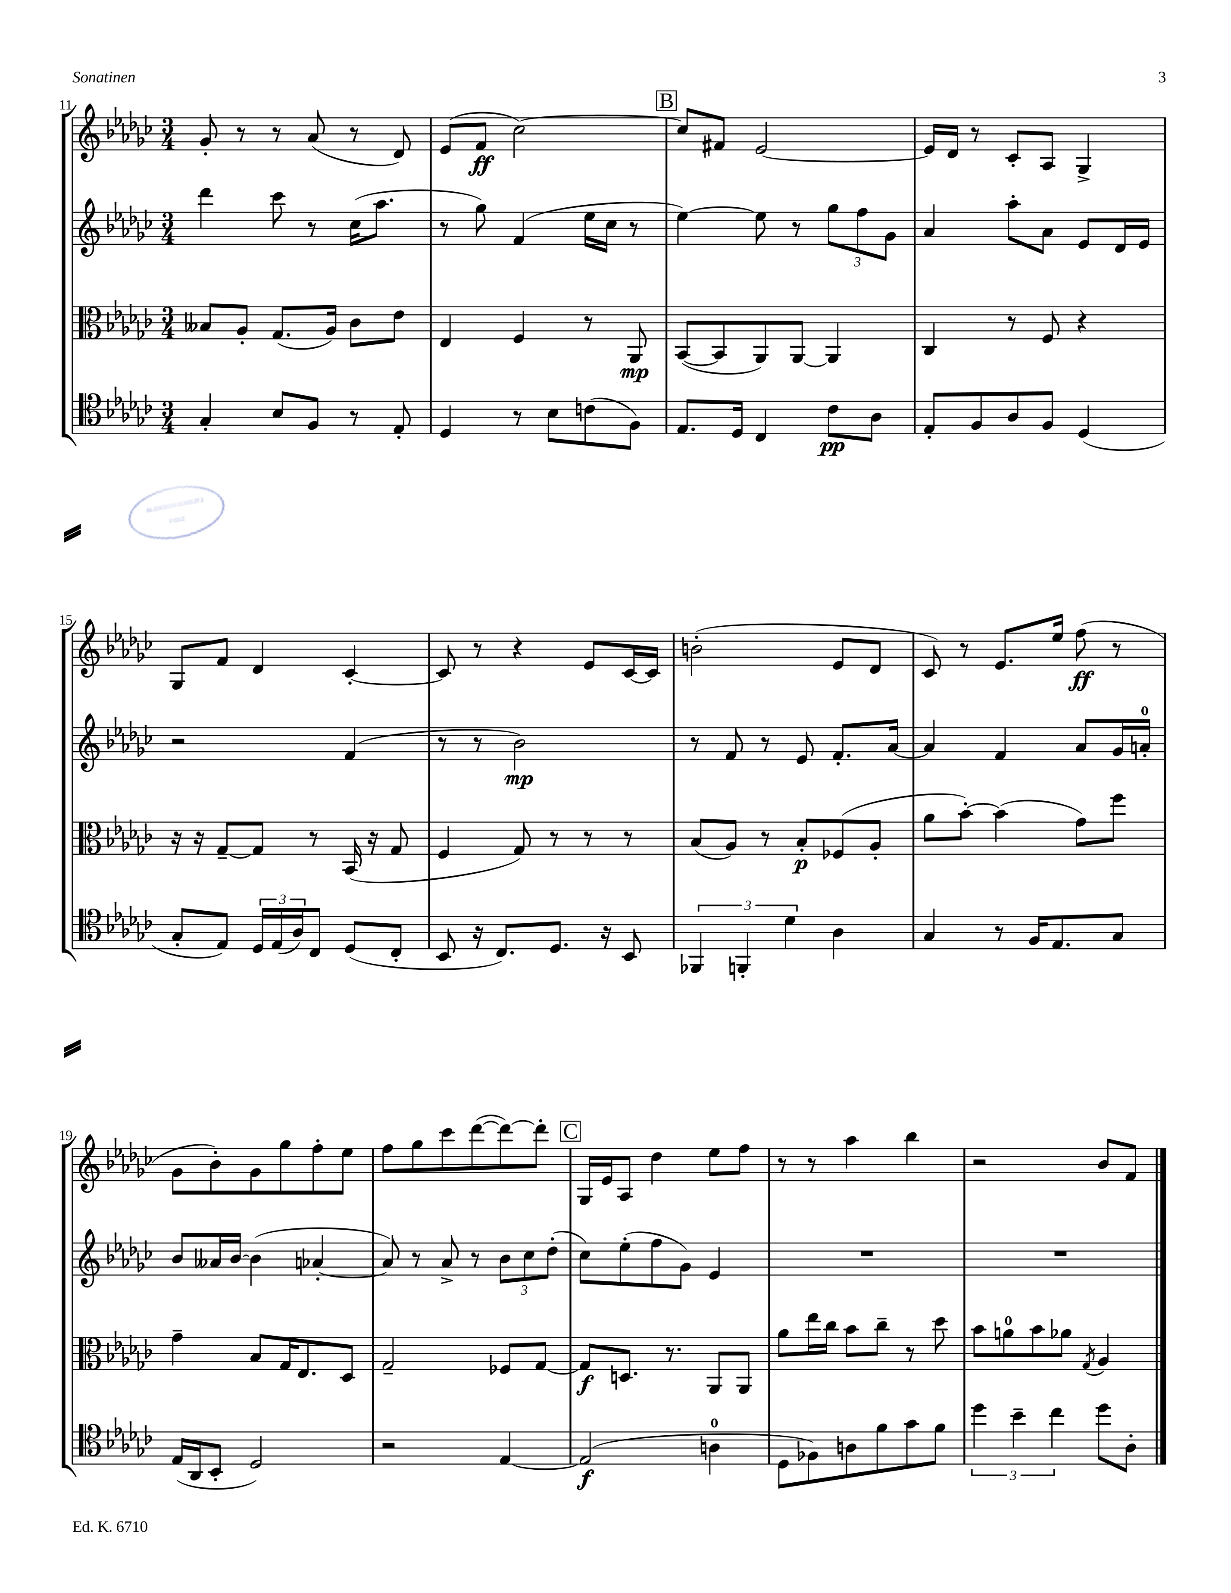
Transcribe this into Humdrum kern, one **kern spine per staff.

**kern	**dynam	**kern	**dynam	**kern	**dynam	**kern	**dynam
*part4	*part4	*part3	*part3	*part2	*part2	*part1	*part1
*staff4	*staff4	*staff3	*staff3	*staff2	*staff2	*staff1	*staff1
*clefC4	*	*clefC3	*	*clefG2	*	*clefG2	*
*k[b-e-a-d-g-c-]	*	*k[b-e-a-d-g-c-]	*	*k[b-e-a-d-g-c-]	*	*k[b-e-a-d-g-c-]	*
*M3/4	*	*M3/4	*	*M3/4	*	*M3/4	*
=11	=11	=11	=11	=11	=11	=11	=11
4G-'/	.	8B--X/L	.	4ddd-\	.	8g-'/	.
.	.	8A-'/J	.	.	.	8r	.
8B-/L	.	(8.G-/L	.	8ccc-\	.	8r	.
8F/J	.	.	.	8r	.	(8a-/	.
.	.	16A-/Jk)	.	.	.	.	.
8r	.	8c-\L	.	(16cc-\KL	.	8r	.
.	.	.	.	8.aa-\J	.	.	.
8E-'/	.	8e-\J	.	.	.	8d-/)	.
=12	=12	=12	=12	=12	=12	=12	=12
4D-/	.	4E-/	.	8r	.	(8e-/L	.
.	.	.	.	8gg-\)	.	8f/J	ff
8r	.	4F/	.	(4f/	.	[2cc-\)	.
8B-\L	.	.	.	.	.	.	.
(8cn\	.	8r	.	16ee-\LL	.	.	.
.	.	.	.	16cc-\JJ	.	.	.
8F\J)	.	8AA-/	mp	8r	.	.	.
!!LO:REH:place=s1:t=B
=13	=13	=13	=13	=13	=13	=13	=13
8.E-/L	.	([8BB-/L	.	[4ee-\)	.	8cc-/L]	.
.	.	8BB-/]	.	.	.	8f#X/J	.
16D-/Jk	.	.	.	.	.	.	.
4C-/	.	8AA-/)	.	8ee-\]	.	[2e-/	.
.	.	[8AA-/J	.	8r	.	.	.
8c-\L	pp	4AA-/]	.	12gg-\L	.	.	.
.	.	.	.	12ff\	.	.	.
8A-\J	.	.	.	.	.	.	.
.	.	.	.	12g-\J	.	.	.
=14	=14	=14	=14	=14	=14	=14	=14
8E-'/L	.	4C-/	.	4a-/	.	16e-/LL]	.
.	.	.	.	.	.	16d-/JJ	.
8F/	.	.	.	.	.	8r	.
8A-/	.	8r	.	8aa-'\L	.	8c-'/L	.
8F/J	.	8F/	.	8a-\J	.	8A-/J	.
(4D-/	.	4r	.	8e-/L	.	4G-^/	.
.	.	.	.	16d-/L	.	.	.
.	.	.	.	16e-/JJ	.	.	.
!!LO:LB:g=z
=15	=15	=15	=15	=15	=15	=15	=15
8G-'/L	.	16r	.	2r	.	8G-/L	.
.	.	16r	.	.	.	.	.
8E-/J)	.	[8G-~/L	.	.	.	8f/J	.
24D-/LL	.	8G-/J]	.	.	.	4d-/	.
(24E-/	.	.	.	.	.	.	.
24A-/J)	.	.	.	.	.	.	.
8C-/J	.	8r	.	.	.	.	.
(8D-/L	.	(16BB-/	.	(4f/	.	[4c-'/	.
.	.	16r	.	.	.	.	.
8C-'/J	.	8G-/	.	.	.	.	.
=16	=16	=16	=16	=16	=16	=16	=16
8BB-/	.	4F/	.	8r	.	8c-/]	.
16r	.	.	.	8r	.	8r	.
8.C-/L)	.	.	.	.	.	.	.
.	.	8G-/)	.	2b-\)	mp	4r	.
8.D-/J	.	8r	.	.	.	.	.
.	.	8r	.	.	.	8e-/L	.
16r	.	.	.	.	.	.	.
8BB-/	.	8r	.	.	.	[16c-/L	.
.	.	.	.	.	.	16c-/JJ]	.
=17	=17	=17	=17	=17	=17	=17	=17
6FF-X/	.	(8B-/L	.	8r	.	(2bn'\	.
.	.	8A-/J)	.	8f/	.	.	.
6FFn'/	.	.	.	.	.	.	.
.	.	8r	.	8r	.	.	.
6d-\	.	.	.	.	.	.	.
.	.	8B-'/L	p	8e-/	.	.	.
4A-\	.	(8F-X/	.	8.f'/L	.	8e-/L	.
.	.	8A-'/J	.	.	.	8d-/J	.
.	.	.	.	[16a-/Jk	.	.	.
=18	=18	=18	=18	=18	=18	=18	=18
4G-/	.	8a-\L	.	4a-/]	.	8c-/)	.
.	.	[8b-'\J)	.	.	.	8r	.
8r	.	(4b-\]	.	4f/	.	8.e-/L	.
16F/KL	.	.	.	.	.	.	.
8.E-/	.	.	.	.	.	16ee-/Jk	.
.	.	8g-\L)	.	8a-/L	.	(8ff\	ff
8G-/J	.	8ff\J	.	16g-/L	.	8r	.
.	.	.	.	16an'/JJ	.	.	.
!!LO:LB:g=z
=19	=19	=19	=19	=19	=19	=19	=19
(16E-/LL	.	4g-~\	.	8b-/L	.	8g-\L	.
16AA-/J	.	.	.	.	.	.	.
8BB-'/J	.	.	.	16a--X/L	.	8b-'\)	.
.	.	.	.	[16b-/JJ	.	.	.
2D-/)	.	8B-/L	.	(4b-\]	.	8g-\	.
.	.	16G-/K	.	.	.	8gg-\	.
.	.	8.E-/	.	.	.	.	.
.	.	.	.	[4a-X'/	.	8ff'\	.
.	.	8D-/J	.	.	.	8ee-\J	.
=20	=20	=20	=20	=20	=20	=20	=20
2r	.	2G-~/	.	8a-/])	.	8ff\L	.
.	.	.	.	8r	.	8gg-\	.
.	.	.	.	8a-^/	.	8ccc-\	.
.	.	.	.	8r	.	([8ddd-\	.
[4E-/	.	8F-X/L	.	12b-\L	.	8ddd-\_)	.
.	.	.	.	12cc-\	.	.	.
.	.	[8G-/J	.	.	.	8ddd-'\J]	.
.	.	.	.	(12dd-'\J	.	.	.
!!LO:REH:place=s1:t=C
=21	=21	=21	=21	=21	=21	=21	=21
(2E-/]	f	8G-/L]	f	8cc-\L)	.	16G-/LL	.
.	.	.	.	.	.	16e-/J	.
.	.	8.Dn/J	.	(8ee-'\	.	8A-/J	.
.	.	.	.	8ff\	.	4dd-\	.
.	.	8.r	.	.	.	.	.
.	.	.	.	8g-\J)	.	.	.
4An\	.	8AA-/L	.	4e-/	.	8ee-\L	.
.	.	8AA-/J	.	.	.	8ff\J	.
=22	=22	=22	=22	=22	=22	=22	=22
8D-\L	.	8a-\L	.	2.r	.	8r	.
8F-X\)	.	16ee-\L	.	.	.	8r	.
.	.	16cc-\JJ	.	.	.	.	.
8An\	.	8b-\L	.	.	.	4aa-\	.
8f\	.	8cc-~\J	.	.	.	.	.
8g-\	.	8r	.	.	.	4bb-\	.
8f\J	.	8dd-\	.	.	.	.	.
=23	=23	=23	=23	=23	=23	=23	=23
6dd-\	.	8b-\L	.	2.r	.	2r	.
.	.	8an\	.	.	.	.	.
6b-~\	.	.	.	.	.	.	.
.	.	8b-\	.	.	.	.	.
6cc-\	.	.	.	.	.	.	.
.	.	8a-X\J	.	.	.	.	.
.	.	8qG-/	.	.	.	.	.
8dd-\L	.	4A-/	.	.	.	8b-/L	.
8A-'\J	.	.	.	.	.	8f/J	.
==	==	==	==	==	==	==	==
*-	*-	*-	*-	*-	*-	*-	*-
